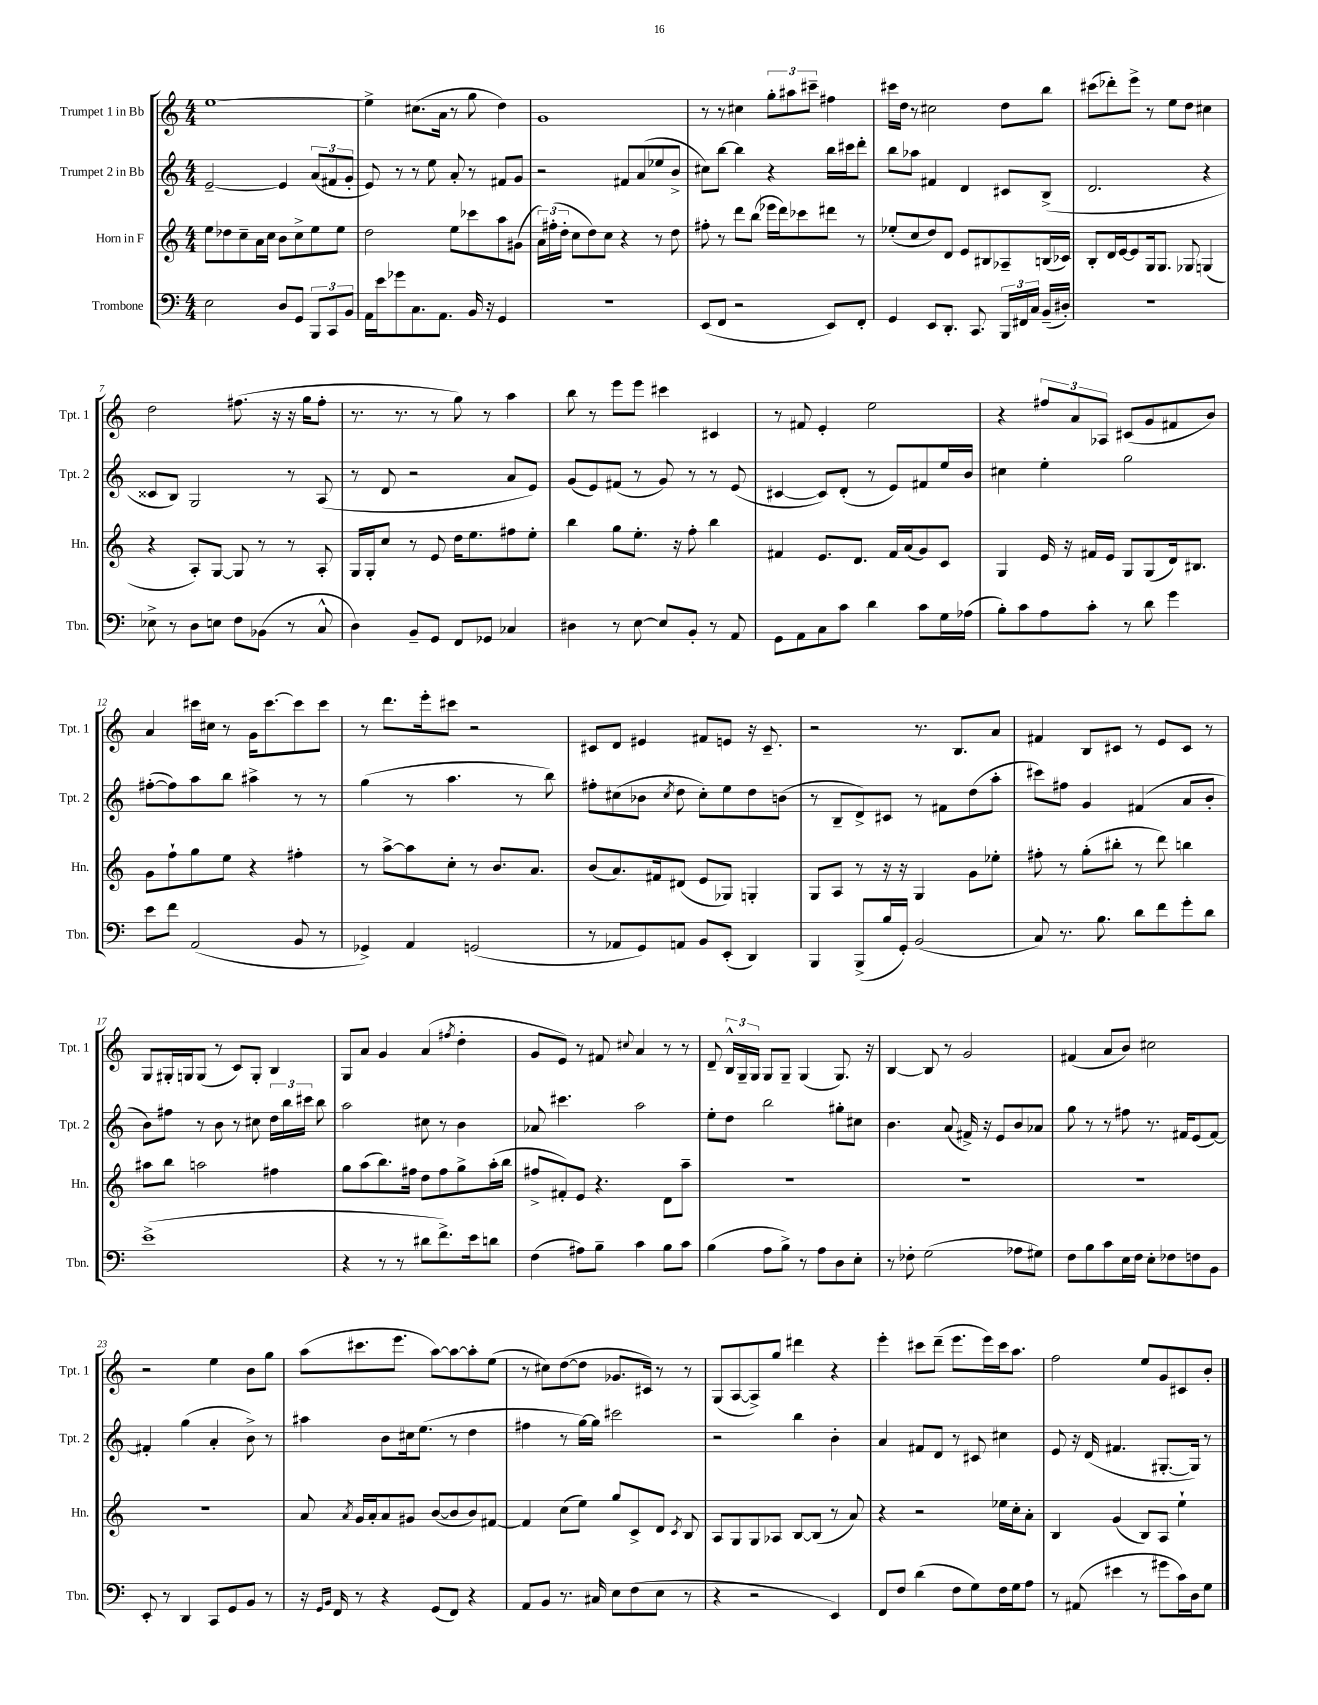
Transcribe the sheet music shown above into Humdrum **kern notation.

**kern	**kern	**kern	**kern
*staff4	*staff3	*staff2	*staff1
*clefF4	*clefG2	*clefG2	*clefG2
*k[]	*k[]	*k[]	*k[]
*M4/4	*M4/4	*M4/4	*M4/4
2E	8ee	[2e~	[1ee
.	8dd-	.	.
.	8cc~	.	.
.	16a	.	.
.	16cc	.	.
8D	8b	4e]	.
8GG	8cc^	.	.
12BBB	8ee	(12a	.
12CC	.	12f#	.
.	8ee	.	.
12BB	.	12g'	.
=	=	=	=
16AA	2dd	8e)	4ee^]
16e	.	.	.
8g-	.	8r	.
8.C	.	8r	(8.cc#
.	.	8ee	.
8.AA	.	.	16a
.	8ee	8a'	8r
16BB	8ccc-	8r	8gg
16r	.	.	.
4GG	8aa	8f#	4dd)
.	(8g#	8g	.
=	=	=	=
1r	24a)	2r	1g
.	(24ff#'	.	.
.	24dd'	.	.
.	8cc	.	.
.	8dd)	.	.
.	8cc	.	.
.	4r	8f#	.
.	.	(8a	.
.	8r	8ee-	.
.	8dd	8b^	.
=	=	=	=
(8EE	8ff#'	8cc#)	8r
8FF	8r	[8bb	8r
2r	8ddd	4bb]	4cc#
.	(8bb	.	.
.	16eee-	4r	12gg'
.	16ddd)	.	.
.	.	.	12aa#
.	8ccc-	.	.
.	.	.	12ccc#~
8EE)	8ddd#	16bb	4ff#
.	.	16ccc#	.
8FF'	8r	8ddd'	.
=	=	=	=
4GG	(8ee-'	8bb	16ccc#
.	.	.	16dd
.	8cc	8aa-	8r
8EE	8dd)	4f#	2cc#
8.DD'	8d	.	.
.	8e	4d	.
8.CC	.	.	.
.	8B#	.	.
24BBB	8A-~	8c#	8dd
24FF#	.	.	.
24C	.	.	.
(16BB~	(16B	(8B^	8bb
16D#')	16c-)	.	.
=	=	=	=
1r	8B'	2.d	(8ccc#
.	16d	.	8ddd-')
.	[16e	.	.
.	8e]	.	8eee^
.	16G	.	8r
.	8.G	.	.
.	.	.	8ee
.	8G-	.	8dd
.	(4G	4r	4cc#
=	=	=	=
8E-^	4r	8c##	2dd
8r	.	8B)	.
8D	8A')	2G	.
8E	[8G	.	.
8F	8G]	.	(8.ff#
(8BB-	8r	.	.
.	.	.	16r
8r	8r	8r	16r
.	.	.	16gg
8C^^	8A'	(8A	8ff#'
=	=	=	=
4D)	16G	8r	8.r
.	16G'	.	.
.	8cc	8d	.
.	.	.	8.r
8BB~	8r	2r	.
8GG	8e	.	8r
8FF	16dd	.	8gg)
.	8.ee	.	.
8GG-	.	.	8r
4C-	8ff#	8a	4aa
.	8ee'	8e)	.
=	=	=	=
4D#	4bb	(8g	8bb
.	.	8e)	8r
8r	8gg	(8f#	8eee
[8E	8.ee'	8r	8eee
8E]	.	8g)	4ccc#
.	16r	.	.
8BB'	8ff'	8r	.
8r	4bb	8r	4c#
8AA	.	(8e	.
=	=	=	=
8GG	4f#	[4c#	8r
8AA	.	.	8f#
8C	8.e	8c#])	4e'
8c	.	(8d'	.
.	8.d	.	.
4d	.	8r	2ee
.	16f#	8e)	.
.	(16a	.	.
8c	8g)	8f#	.
16G	8c	16ee	.
(16A-	.	16b	.
=	=	=	=
8B')	4G	4cc#	4r
8c	.	.	.
8A	16e	4ee'	12ff#
.	16r	.	.
.	.	.	12a
8c'	16f#	.	.
.	.	.	12A-
.	16e	.	.
8r	8G	2gg	(8c#
8d	(8G	.	8g
4g	16d)	.	8f#
.	8.B#	.	.
.	.	.	8b)
=	=	=	=
8e	8g	([8ff#'	4a
8f	8ff`	8ff#])	.
(2AA	8gg	8aa	16ccc#
.	.	.	16cc#
.	8ee	8bb	8r
.	4r	4aa#^	16g
.	.	.	[8.ccc#
8BB	4ff#'	8r	8ccc#]
8r	.	8r	8ccc#
=	=	=	=
4GG-^)	8r	(4gg	8r
.	[8aa^	.	8.ddd
4AA	8aa]	8r	.
.	.	.	16eee'
.	8cc'	4.aa	8ccc#
(2GG	8r	.	2r
.	8.b	.	.
.	.	8r	.
.	8.a	.	.
.	.	8bb)	.
=	=	=	=
8r	(8b	8ff#'	8c#
8AA-	8.a)	(8cc#	8d
8GG)	.	8b-	4e#
.	16f#	.	.
.	.	8qcc#	.
8AA	(8d#	8dd	.
8BB	8e	8cc#')	8f#
(8EE'	8G-)	8ee	8e
4DD)	4G'	8dd	16r
.	.	.	8.c#~
.	.	(8b	.
=	=	=	=
4BBB	8G	8r	2r
.	8A	8B~	.
(8BBB^	8r	8d^)	.
16B	16r	8c#	.
16GG')	16r	.	.
(2BB	4G	8r	8.r
.	.	8f#	.
.	.	.	8.B
.	8g	(8dd	.
.	8ee-'	8aa'	8a
=	=	=	=
8C)	8ff#'	8ccc#)	4f#
8.r	8r	8ff#	.
.	(8gg'	4g	8B
8.B	.	.	.
.	8bb#'	.	8c#
8d	8r	(4f#	8r
8f	8ddd)	.	8e
8g'	4bb	8a	8c#
8d	.	8b'	8r
=	=	=	=
(1e^	8aa#	8b)	8G
.	8bb	8ff#	16G#'
.	.	.	16G
.	2aa	8r	(8G
.	.	8b	8r
.	.	8r	8c)
.	.	8cc#	8G'
.	4ff#	24dd	4B
.	.	24bb	.
.	.	24ccc#	.
.	.	8bb	.
=	=	=	=
4r	8gg	2aa	8G
.	(8aa	.	8a
8r	8.bb)	.	4g
8r	.	.	.
.	16ff#	.	.
8d#	8dd	8cc#	(4a
8.f^)	8ff#	8r	.
.	.	.	8qff#
.	8gg^	4b	4dd'
16e	.	.	.
8d	(16aa'	.	.
.	16bb	.	.
=	=	=	=
(4F	8ff#^	8a-	8g
.	8f#')	4.ccc#	8e)
8A#)	8e	.	8r
8B~	4.r	.	8f#
.	.	.	8qqcc#
4c	.	2aa	4a
8B	8d	.	8r
8c	8aa~	.	8r
=	=	=	=
(4B	1r	8ee'	8d~
.	.	8dd	24B^^
.	.	.	24G~
.	.	.	24G
8A	.	2bb	8G
8B^)	.	.	8G~
8r	.	.	(4G
8A	.	.	.
8D	.	8gg#'	8.G)
8E'	.	8cc#	.
.	.	.	16r
=	=	=	=
8r	1r	4.b	[4B
8F-'	.	.	.
(2G	.	.	8B]
.	.	(8a	8r
.	.	16f#^)	2g
.	.	16r	.
.	.	8e	.
8A-	.	8b	.
8G#)	.	8a-	.
=	=	=	=
8F	1r	8gg	(4f#
8B	.	8r	.
8c	.	8r	8a
16E	.	8ff#	8b)
16F	.	.	.
8E'	.	8.r	2cc#
8F-	.	.	.
.	.	16f#	.
8F	.	(8e	.
8BB	.	[8f#)	.
=	=	=	=
8EE'	1r	4f#']	2r
8r	.	.	.
4DD	.	(4gg	.
8CC	.	4a'	4ee
8GG	.	.	.
8BB	.	8b^)	8b
8r	.	8r	8gg
=	=	=	=
16r	8a	4aa#	(8aa
16qqGG	.	.	.
16qqBB	.	.	.
16FF	.	.	.
.	8qa	.	.
8r	16g	.	8.ccc#
.	16a'	.	.
4r	8a	8b	.
.	.	.	8.eee
.	8g#	16cc#	.
.	.	(8.ee	.
(8GG	([8b	.	[8aa)
8FF)	8b]	8r	8aa_
4r	8b)	4dd	8aa']
.	[8f#	.	(8ee
=	=	=	=
8AA	4f#]	4ff#	8r
8BB	.	.	8cc#)
8.r	(8cc	8r	([8dd
.	8ee)	[16gg)	8dd]
16C#	.	16gg]	.
8E	8gg	2ccc#	8.g-
(8F	8c^	.	.
.	.	.	16c#)
8E	8d	.	8r
.	8qc	.	.
8r	8B	.	8r
=	=	=	=
4r	8A	2r	(8G
.	8G	.	[8A
2r	8G	.	8A^])
.	8A-	.	8gg
.	[8B	4bb	4ddd#
.	(8B]	.	.
4EE)	8r	4b'	4r
.	8a)	.	.
=	=	=	=
8FF	4r	4a	4eee'
8F	.	.	.
(4d	2r	8f#	8ccc#
.	.	8d	(8ddd~
8F	.	8r	8.eee
8G)	.	8c#	.
.	.	.	16eee)
16F	16ee-	4cc#	16ccc#
16G	16cc'	.	8.aa
8A	8a'	.	.
=	=	=	=
8r	4B	8e	2ff
(8AA#	.	16r	.
.	.	(16d	.
4e#	(4g	4.f#	.
8r	8B)	.	8ee
8g#	8A	[8.G#'	8g
16c)	4ee`	.	8c#
16D	.	16G#])	.
8G	.	8r	8b'
==	==	==	==
*-	*-	*-	*-
